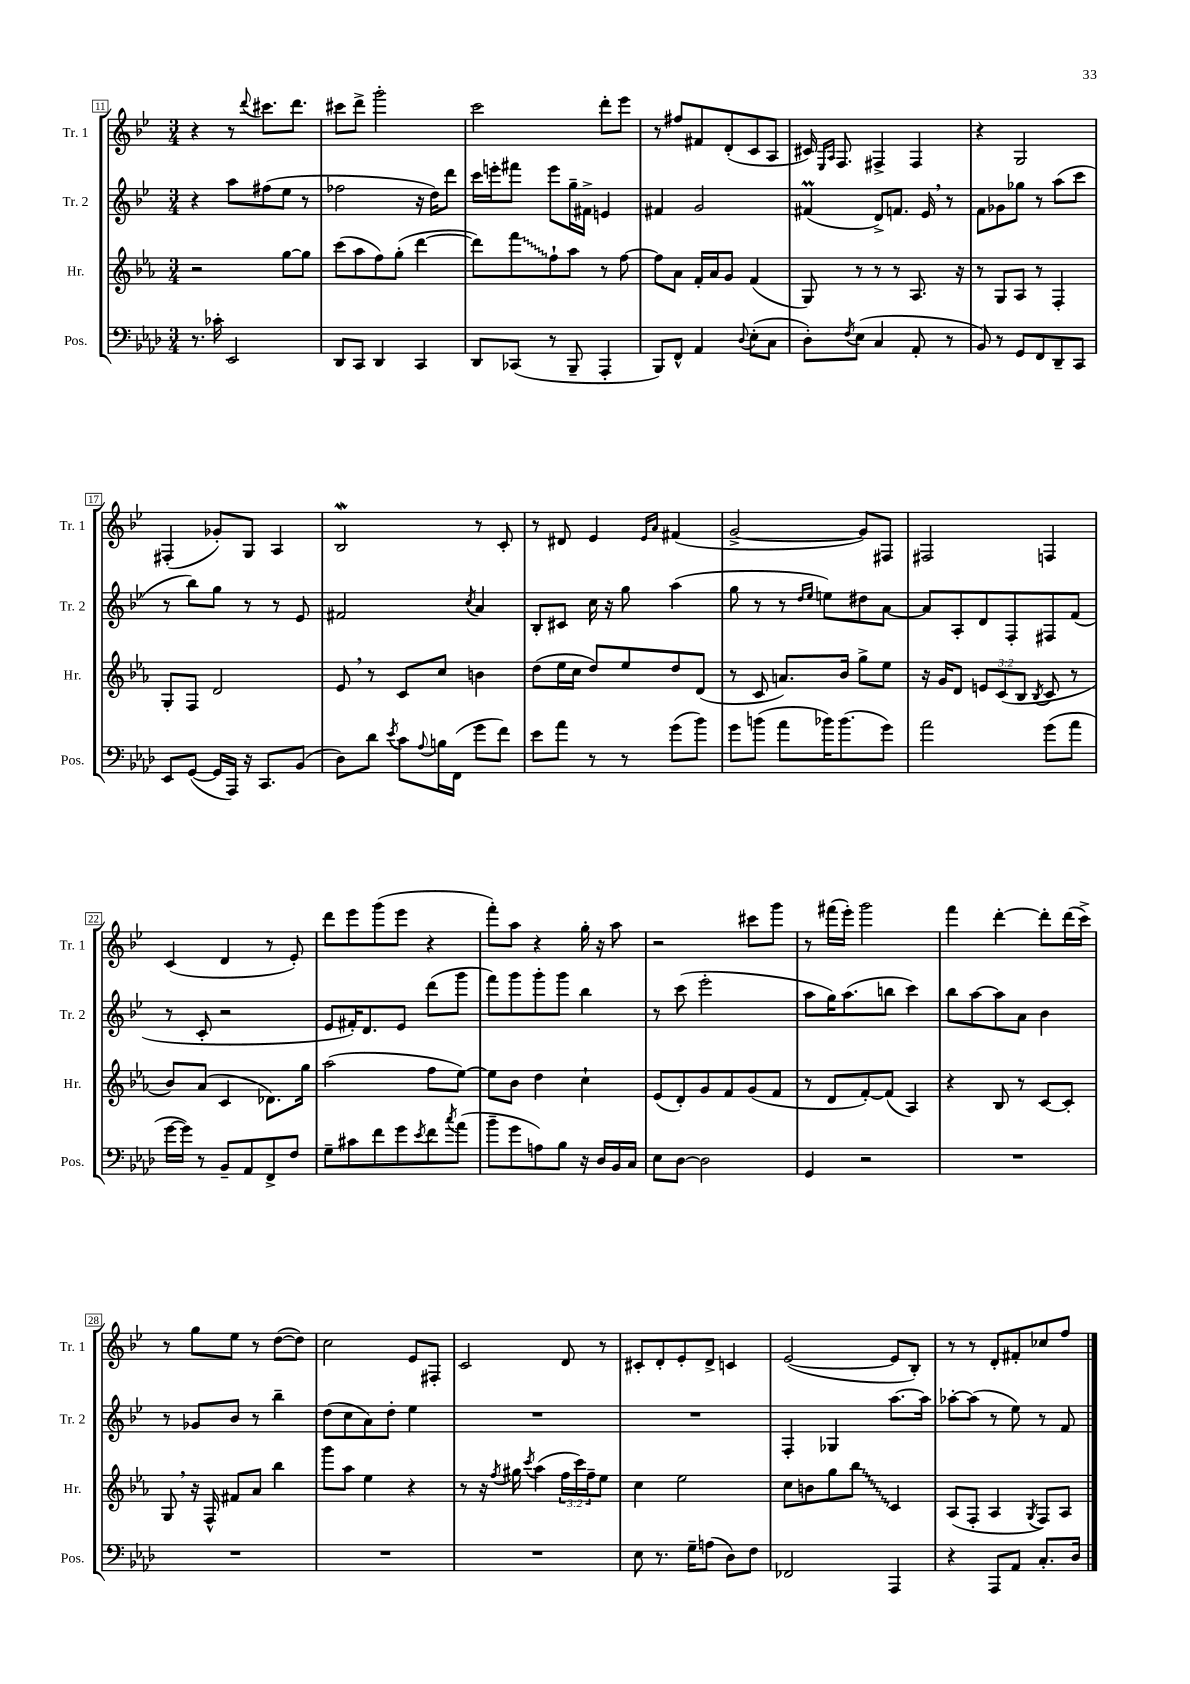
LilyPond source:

<<
\new StaffGroup <<
\new Staff = "s0" \with { instrumentName = "Tr. 1" shortInstrumentName = "Tr. 1" } {
    \clef treble \key bes \major \numericTimeSignature \time 3/4
    r4 r8 \appoggiatura { d'''8 } cis'''8. d'''8. |
    cis'''8 d'''8-> g'''2-. |
    c'''2 d'''8-. ees'''8 |
    r8 fis''8 fis'8 d'8-.( c'8 a8 |
    cis'16) \grace { ees16 a16 } f8. fis4-> fis4 |
    r4 g2 |
    fis4-.( ges'8-.) g8 a4 |
    bes2\mordent r8 c'8-. |
    r8 dis'8 ees'4 \grace { ees'16 a'16 } fis'4( |
    g'2~-> g'8) fis8 |
    fis2 f4 |
    c'4( d'4 r8 ees'8-.) |
    d'''8 ees'''8 g'''8( ees'''8 r4 |
    f'''8-.) a''8 r4 g''16-. r16 a''8 |
    r2 cis'''8 g'''8 |
    r8 fis'''16( ees'''16-.) g'''2 |
    f'''4 d'''4~-. d'''8-. d'''16( c'''16->) |
    r8 g''8 ees''8 r8 d''8~( d''8) |
    c''2 ees'8 fis8-. |
    c'2 d'8 r8 |
    cis'8-. d'8-. ees'8-. d'8-> c'4 |
    ees'2~( ees'8 bes8-.) |
    r8 r8 d'8-. fis'8-. ces''8 f''8 \bar "|." |
}
\new Staff = "s1" \with { instrumentName = "Tr. 2" shortInstrumentName = "Tr. 2" } {
    \clef treble \key bes \major \numericTimeSignature \time 3/4
    r4 a''8 fis''8( ees''8 r8 |
    fes''2 r16 d''16) d'''8 |
    c'''16 e'''16-. fis'''8 e'''8 g''16-- fis'16-> e'4 |
    fis'4 g'2 |
    fis'4\prall( d'8->) f'8. ees'16 \breathe r8 |
    f'8 ges'8 ges''8 r8 a''8( c'''8 |
    r8 bes''8) g''8 r8 r8 ees'8 |
    fis'2 \acciaccatura { c''8 } a'4 |
    bes8-. cis'8 c''16 r16 g''8 a''4( |
    g''8 r8 r8 \grace { d''16 ees''16 } e''8) dis''8 a'8~ |
    a'8 a8-. d'8 f8-. fis8 f'8( |
    r8 c'8-. r2 |
    ees'8 fis'16-.) d'8. ees'8 d'''8( g'''8 |
    f'''8) g'''8 g'''8-. g'''8 bes''4 |
    r8 c'''8( ees'''2-. |
    a''8 g''16) a''8.( b''8 c'''4) |
    bes''8 a''8~ a''8 a'8 bes'4 |
    r8 ges'8 bes'8 r8 bes''4-- |
    d''8( c''8 a'8) d''8-. ees''4 |
    R2. |
    R2. |
    f4-. ges4 a''8.~ a''16 |
    aes''8~-. aes''8( r8 ees''8) r8 f'8 \bar "|." |
}
\new Staff = "s2" \with { instrumentName = "Hr." shortInstrumentName = "Hr." } {
    \clef treble \key ees \major \numericTimeSignature \time 3/4 \override Staff.TupletNumber.text = #tuplet-number::calc-fraction-text
    r2 g''8~ g''8 |
    c'''8( aes''8 f''8) g''8-.( d'''4~ |
    d'''8) \once \override Glissando.style = #'zigzag f'''8\glissando f''8-! aes''8 r8 f''8~ |
    f''8 aes'8 f'16-. aes'16 g'8 f'4( |
    g8) r8 r8 r8 aes8. r16 |
    r8 g8 aes8 r8 f4-. |
    g8-. f8 d'2 |
    ees'8 \breathe r8 c'8 c''8 b'4 |
    d''8( ees''16 c''16 d''8) ees''8 d''8 d'8( |
    r8 c'8 a'8.) bes'16 g''8-> ees''8 |
    r16 g'16 d'8 \tuplet 3/2 { e'8 c'8( bes8 } \acciaccatura { bes8 } c'8 r8 |
    bes'8) aes'8( c'4 des'8.) g''16 |
    aes''2( f''8 ees''8~) |
    ees''8 bes'8 d''4 c''4-! |
    ees'8( d'8-.) g'8 f'8 g'8( f'8 |
    r8 d'8 f'8~-.) f'8( aes4) |
    r4 bes8 r8 c'8~ c'8-. |
    g8 \breathe r16 f16-^ fis'8 aes'8 bes''4 |
    g'''8 aes''8 ees''4 r4 |
    r8 r16 \acciaccatura { f''8 } gis''16 \acciaccatura { c'''8 } aes''4( \tuplet 3/2 { f''16 c'''16) f''16-- } ees''8 |
    c''4 ees''2 |
    c''8 b'8 g''8 \once \override Glissando.style = #'zigzag bes''8\glissando c'4 |
    aes8( f8-. aes4 \acciaccatura { g8 } f8) aes8 \bar "|." |
}
\new Staff = "s3" \with { instrumentName = "Pos." shortInstrumentName = "Pos." } {
    \clef bass \key aes \major \numericTimeSignature \time 3/4
    r8. ces'16-. ees,2 |
    des,8 c,8 des,4 c,4 |
    des,8 ces,8( r8 bes,,8-- aes,,4-. |
    bes,,8) f,8-^ aes,4 \appoggiatura { des8 } ees8-.( c8 |
    des8-.) \acciaccatura { f8 } ees8( c4 aes,8-. r8 |
    bes,8) r8 g,8 f,8 des,8-- c,8 |
    ees,8 g,8~( g,16 aes,,16) r16 c,8. bes,8( |
    des8) des'8 \acciaccatura { ees'8 } c'8 \appoggiatura { aes8 } b16 f,16( g'8 f'8) |
    ees'8 aes'8 r8 r8 g'8( bes'8) |
    g'8 b'8( aes'8 bes'16) bes'8.( g'8) |
    aes'2 g'8( aes'8 |
    g'16~ g'16) r8 bes,8-- aes,8 f,8-> f8 |
    g8-- cis'8 f'8 g'8 \acciaccatura { ees'8 } f'8 \acciaccatura { c''8 } aes'8( |
    bes'8-- g'8 a8) bes8 r16 des16 bes,16 c16 |
    ees8 des8~ des2 |
    g,4 r2 |
    R2. |
    R2. |
    R2. |
    R2. |
    ees8 r8. g16-- a8( des8) f8 |
    fes,2 aes,,4 |
    r4 aes,,8 aes,8 c8.-. des16 \bar "|." |
}
>>
>>
\layout { \context { \Score currentBarNumber = #11 \override BarNumber.stencil = #(make-stencil-boxer 0.1 0.3 ly:text-interface::print) } }
